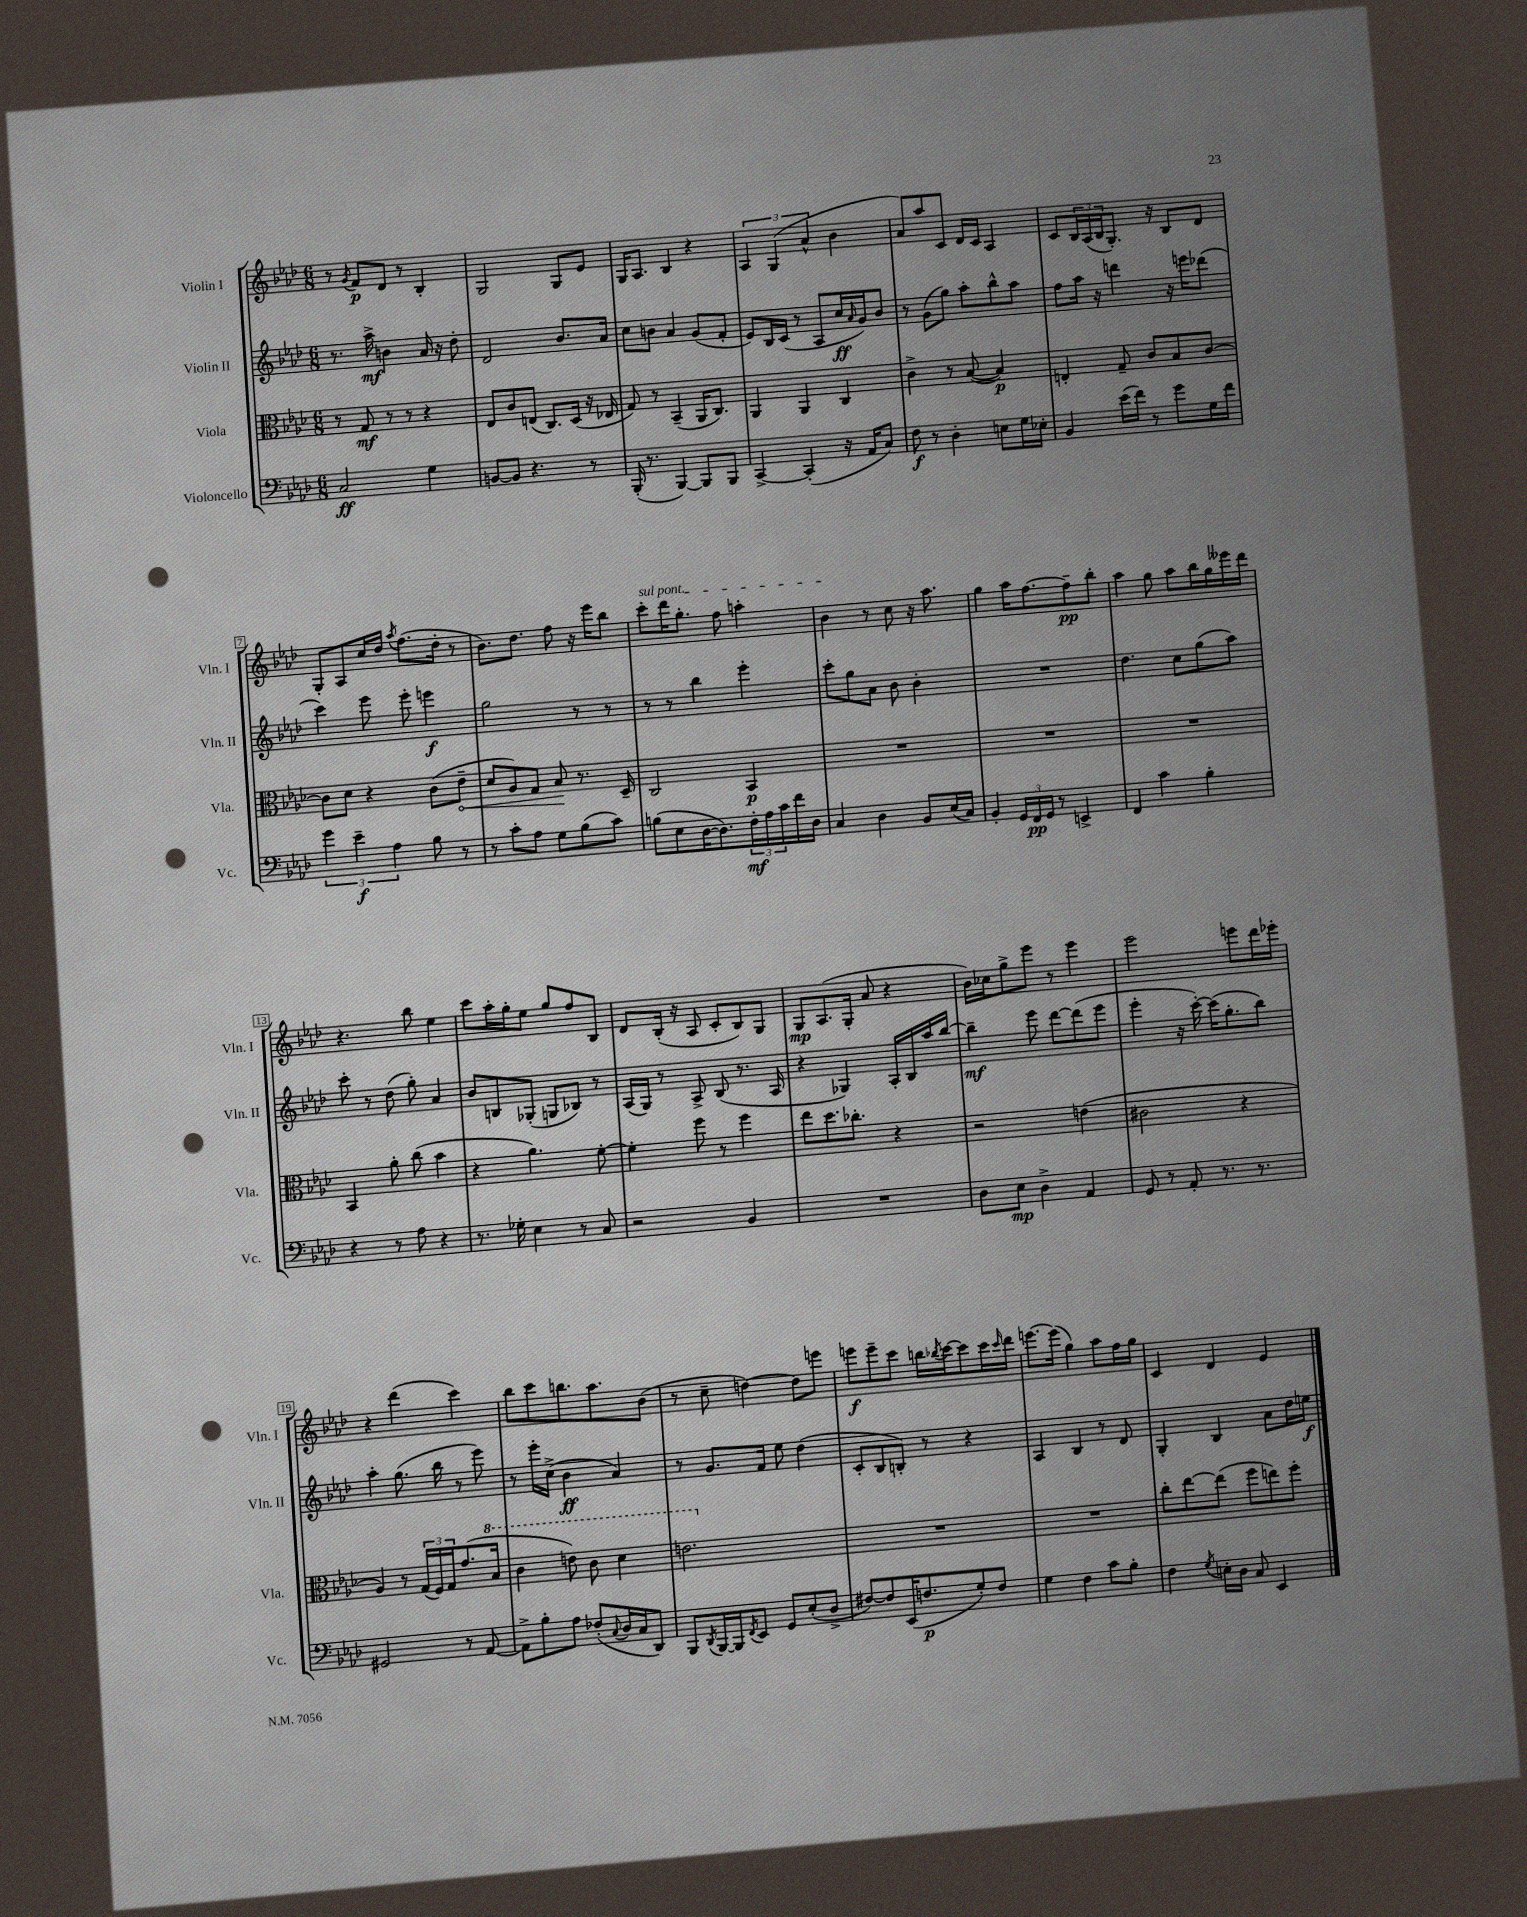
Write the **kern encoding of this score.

**kern	**dynam	**kern	**dynam	**kern	**dynam	**kern	**dynam
*part4	*part4	*part3	*part3	*part2	*part2	*part1	*part1
*staff4	*staff4	*staff3	*staff3	*staff2	*staff2	*staff1	*staff1
*I"Violoncello	*	*I"Viola	*	*I"Violin II	*	*I"Violin I	*
*I'Vc.	*	*I'Vla.	*	*I'Vln. II	*	*I'Vln. I	*
*clefF4	*	*clefC3	*	*clefG2	*	*clefG2	*
*k[b-e-a-d-]	*	*k[b-e-a-d-]	*	*k[b-e-a-d-]	*	*k[b-e-a-d-]	*
*M6/8	*	*M6/8	*	*M6/8	*	*M6/8	*
=1	=1	=1	=1	=1	=1	=1	=1
2C/	ff	8r	.	8.r	.	8r	.
.	.	.	.	.	.	8qg/	.
.	.	8G/	mf	.	.	8f/L	p
.	.	.	.	16aa-^\	mf	.	.
.	.	8r	.	4bn\	.	8d-/J	.
.	.	8r	.	.	.	8r	.
4G\	.	4r	.	16a-/	.	4B-'/	.
.	.	.	.	16r	.	.	.
.	.	.	.	8dd-'\	.	.	.
=2	=2	=2	=2	=2	=2	=2	=2
[8BBn/L	.	8E-/L	.	2d-/	.	2G/	.
8BB/J]	.	8c/	.	.	.	.	.
4.r	.	(8En/J	.	.	.	.	.
.	.	8.C/L)	.	.	.	.	.
.	.	.	.	8.b-/L	.	8G/L	.
.	.	(16D-/Jk	.	.	.	.	.
8r	.	16r	.	.	.	8e-/J	.
.	.	16E-X/	.	16a-/Jk	.	.	.
=3	=3	=3	=3	=3	=3	=3	=3
(16BBB-'/	.	8G/)	.	8cc\L	.	16G/KL	.
8.r	.	.	.	.	.	8.A-/J	.
.	.	8r	.	8bn\J	.	.	.
[4BBB-/)	.	(4BB-~/	.	4a-/	.	4B-/	.
8BBB-/L]	.	16AA-/KL	.	(8g/L	.	4r	.
.	.	8.C/J)	.	.	.	.	.
8BBB-/J	.	.	.	8f'/J	.	.	.
=4	=4	=4	=4	=4	=4	=4	=4
[4CC^/	.	4AA-/	.	8e-/L)	.	6A-/	.
.	.	.	.	16B-/L	.	.	.
.	.	.	.	.	.	(6G/	.
.	.	.	.	(16c/JJ	.	.	.
(4CC'/]	.	4AA-/	.	8r	.	.	.
.	.	.	.	.	.	6a-^^/	.
.	.	.	.	8A-/L	.	.	.
16r	.	4C/	.	16cc/L	ff	4b-\	.
.	.	.	.	16qqa-/	.	.	.
16AA-/KL	.	.	.	16g/J)	.	.	.
8C/J)	.	.	.	8b-/J	.	.	.
=5	=5	=5	=5	=5	=5	=5	=5
8F\	f	4c^\	.	8r	.	8a-/L)	.
8r	.	.	.	(8g\L	.	8aa-/	.
4D-'\	.	8r	.	8gg\J)	.	8c/J	.
.	.	([8B-/	.	8aa-'\L	.	16d-/LL	.
.	.	.	.	.	.	16c/JJ	.
8En\L	.	4B-/])	p	8bb-^^\	.	4A-/	.
16G\L	.	.	.	8aa-\J	.	.	.
16E-X'\JJ	.	.	.	.	.	.	.
=6	=6	=6	=6	=6	=6	=6	=6
4BB-/	.	4En'/	.	8ff\L	.	8c/L	.
.	.	.	.	16aa-\Jk	.	24B-/L	.
.	.	.	.	.	.	(24A-/	.
.	.	.	.	16r	.	.	.
.	.	.	.	.	.	24B-/J	.
(16e-\LL	.	8G~/	.	4dddn\	.	8.G'/J)	.
16f\JJ)	.	.	.	.	.	.	.
8r	.	8c/L	.	.	.	.	.
.	.	.	.	.	.	16r	.
8g\L	.	8B-/	.	16r	.	8B-/L	.
.	.	.	.	16eeen\KL	.	.	.
16G\L	.	[8c/J	.	(8ddd-X\J	.	8d-/J	.
16f\JJ	.	.	.	.	.	.	.
!!LO:LB:g=z
=7	=7	=7	=7	=7	=7	=7	=7
6g\	.	8c\L]	.	4ccc\)	.	8G'/L	.
.	.	8d-\J	.	.	.	8A-/	.
6e-~\	f	.	.	.	.	.	.
.	.	4r	.	8eee-\	.	16cc/L	.
.	.	.	.	.	.	16dd-/JJ	.
6A-\	.	.	.	.	.	.	.
.	.	.	.	.	.	8qaa-/	.
.	.	.	.	8eee-'\	.	(8.ff\L	.
8B-\	.	(8c\L	.	4eeen\	f	.	.
.	.	.	.	.	.	16dd-'\Jk	.
!	!	!	!LO:HP:b	!	!	!	!
8r	.	8e-~\J	<	.	.	8r	.
=8	=8	=8	=8	=8	=8	=8	=8
8r	.	8d-/L	.	2gg\	.	8.b-\L)	.
8c'\L	.	8A-/)	.	.	.	.	.
.	.	.	.	.	.	8.dd-\J	.
8A-\J	.	8G/J	.	.	.	.	.
8G\L	.	8B-/	.	.	.	8ff\	.
(8B-\	.	8.r	[	8r	.	16r	.
.	.	.	.	.	.	16eee-\KL	.
8c\J)	.	.	.	8r	.	8bb-\J	.
.	.	16D-~/	.	.	.	.	.
=9	=9	=9	=9	=9	=9	=9	=9
!	!	!	!	!	!	!LO:TX:a:i:t=sul pont.	!
(8Bn\L	.	2C/	.	8r	.	8ccc'\L	.
8E-\	.	.	.	8r	.	16ddd-\K	.
.	.	.	.	.	.	8.gg'\J	.
[16D-\K	.	.	.	4bb-\	.	.	.
8.D-\])	.	.	.	.	.	.	.
.	.	.	.	.	.	8ff\	.
24F'\L	mf	4BB-/	p	4eee-'\	.	4aan'\	.
24A-\	.	.	.	.	.	.	.
24c\	.	.	.	.	.	.	.
16f\	.	.	.	.	.	.	.
16D-\JJ	.	.	.	.	.	.	.
=10	=10	=10	=10	=10	=10	=10	=10
4C/	.	2.r	.	8ccc'\L	.	4b-\	.
.	.	.	.	8gg\	.	.	.
4D-\	.	.	.	8a-\J	.	8r	.
.	.	.	.	8b-\	.	8cc\	.
8BB-/L	.	.	.	4b-'\	.	16r	.
.	.	.	.	.	.	8.aa-\	.
(16E-/L	.	.	.	.	.	.	.
16C/JJ)	.	.	.	.	.	.	.
=11	=11	=11	=11	=11	=11	=11	=11
4BB-'/	.	2.r	.	2.r	.	4gg\	.
24GG/LL	.	.	.	.	.	16aa-\KL	.
24FF/	pp	.	.	.	.	.	.
.	.	.	.	.	.	[8.ff\	.
24GG/JJ	.	.	.	.	.	.	.
8r	.	.	.	.	.	.	.
4EEn^/	.	.	.	.	.	8ff~\]	pp
.	.	.	.	.	.	8bb-'\J	.
=12	=12	=12	=12	=12	=12	=12	=12
4FF/	.	2.r	.	4.dd-\	.	4aa-\	.
4c\	.	.	.	.	.	8gg\	.
.	.	.	.	8cc\L	.	8aa-\L	.
4B-'\	.	.	.	(8gg\	.	16bb-\L	.
.	.	.	.	.	.	16gg\	.
.	.	.	.	8aa-\J)	.	16eee--X\	.
.	.	.	.	.	.	16ddd-\JJ	.
!!LO:LB:g=z
=13	=13	=13	=13	=13	=13	=13	=13
4r	.	4BB-/	.	8ccc'\	.	4.r	.
.	.	.	.	8r	.	.	.
8r	.	8a-'\	.	(8dd-\	.	.	.
8A-\	.	(8cc\	.	8gg'\)	.	8bb-\	.
4r	.	4b-\	.	4a-/	.	4ee-\	.
=14	=14	=14	=14	=14	=14	=14	=14
8.r	.	4r	.	8b-/L	.	8ccc\L	.
.	.	.	.	8Bn/	.	16aa-'\L	.
16G-X'\	.	.	.	.	.	16gg'\J	.
4E-\	.	4.a-\)	.	(8G-X'/J	.	8ee-\J	.
.	.	.	.	8Gn/L	.	8gg/L	.
8r	.	.	.	8B-X/J)	.	8ff/	.
8C/	.	[8f'\	.	8r	.	8B-/J	.
=15	=15	=15	=15	=15	=15	=15	=15
2r	.	4f'\]	.	(16A-/LL	.	8d-/L	.
.	.	.	.	16G/JJ)	.	.	.
.	.	.	.	8r	.	(16B-'/Jk	.
.	.	.	.	.	.	16r	.
.	.	8ff\	.	8A-^/	.	8A-/	.
.	.	8r	.	(8B-/	.	8c'/L	.
4BB-/	.	4ff\	.	8.r	.	8B-/)	.
.	.	.	.	.	.	8G/J	.
.	.	.	.	16A-/	.	.	.
=16	=16	=16	=16	=16	=16	=16	=16
2.r	.	8ee-\L	.	4r	.	8G/L	mp
.	.	8.dd-\	.	.	.	(8.A-/	.
.	.	.	.	4G-X/)	.	.	.
.	.	8.cc-X'\J	.	.	.	16G'/Jk	.
.	.	.	.	.	.	8a-/	.
.	.	4r	.	16A-'/LL	.	4r	.
.	.	.	.	16B-/	.	.	.
.	.	.	.	16aa-/	.	.	.
.	.	.	.	[16bb-/JJ	.	.	.
=17	=17	=17	=17	=17	=17	=17	=17
8D-\L	.	2r	.	4bb-~\]	mf	16b-\LL)	.
.	.	.	.	.	.	16cc-X\J	.
8E-\J	mp	.	.	.	.	8gg^\	.
4D-^\	.	.	.	8eee-\	.	8eee-\J	.
.	.	.	.	[8ddd-\L	.	8r	.
4AA-/	.	(4en\	.	(8ddd-\]	.	4eee-\	.
.	.	.	.	8eee-\J	.	.	.
=18	=18	=18	=18	=18	=18	=18	=18
8GG/	.	2c#X\	.	4eee-'\	.	2eee-\	.
8r	.	.	.	.	.	.	.
8AA-'/	.	.	.	16r	.	.	.
.	.	.	.	[16ccc'\)	.	.	.
8.r	.	.	.	(16ccc\KL]	.	.	.
.	.	.	.	8.gg'\	.	.	.
.	.	4r	.	.	.	8eeen\L	.
8.r	.	.	.	.	.	.	.
.	.	.	.	8bb-\J)	.	16ddd-\L	.
.	.	.	.	.	.	16eee-X'\JJ	.
!!LO:LB:g=z
=19	=19	=19	=19	=19	=19	=19	=19
2GG#X/	.	4A-/)	.	4aa-'\	.	4r	.
.	.	8r	.	(8.gg\	.	(4ddd-\	.
.	.	(24G/LL	.	.	.	.	.
.	.	24F/)	.	.	.	.	.
.	.	.	.	16bb-\	.	.	.
.	.	24G/J	.	.	.	.	.
8r	.	(8.g/	.	8r	.	4ccc\)	.
[8AA-/	.	.	.	8eee-\)	.	.	.
*	*	*8va	*	*	*	*	*
.	.	16b-/Jk	.	.	.	.	.
=20	=20	=20	=20	=20	=20	=20	=20
8AA-^\L]	.	4cc\	.	8r	.	8bb-\L	.
8B-'\	.	.	.	16eee-'\LL	.	8ccc\	.
.	.	.	.	(16cc^\JJ	.	.	.
8A-\J	.	8een\)	.	4b-\	ff	8.bbn\	.
(8F-X'/L	.	8cc\	.	.	.	.	.
.	.	.	.	.	.	8.aa-\	.
8qqC/	.	.	.	.	.	.	.
16D-/L	.	4dd-\	.	4a-/)	.	.	.
16C/J	.	.	.	.	.	.	.
8DD-/J)	.	.	.	.	.	(8b-\J	.
=21	=21	=21	=21	=21	=21	=21	=21
8BBB-/L	.	2.een\	.	8r	.	8r	.
8qDD-/	.	.	.	.	.	.	.
[16BBB-/L	.	.	.	8.g/L	.	8cc~\	.
16BBB-/J]	.	.	.	.	.	.	.
8qFF/	.	.	.	.	.	.	.
8EE-/J	.	.	.	.	.	[4ddn\)	.
.	.	.	.	16f/Jk	.	.	.
8GG/L	.	.	.	8ee-\	.	.	.
(8E-'/	.	.	.	(4dd-\	.	8dd\L]	.
8D-^/J	.	.	.	.	.	8eeen\J	.
=22	=22	=22	=22	=22	=22	=22	=22
*	*	*X8va	*	*	*	*	*
[8F#X/L)	.	2.r	.	8c'/L	.	8eeen\L	f
8F#/]	.	.	.	8B-/	.	8eee~\	.
(16EE-/K	.	.	.	8Bn'/J)	.	8ccc\J	.
8.Fn/	p	.	.	.	.	.	.
.	.	.	.	8r	.	16bbn\LL	.
.	.	.	.	.	.	8qbb-X/	.
.	.	.	.	.	.	[16ccc\J	.
8G'/)	.	.	.	4r	.	8ccc\]	.
8F/J	.	.	.	.	.	16ccc\L	.
.	.	.	.	.	.	16qqccc/	.
.	.	.	.	.	.	16ddd-\JJ	.
=23	=23	=23	=23	=23	=23	=23	=23
4G\	.	2.r	.	4A-/	.	[8.eeen\L	.
.	.	.	.	.	.	(16eee\Jk]	.
4F\	.	.	.	4B-/	.	4gg\)	.
8c\L	.	.	.	8r	.	8aa-\L	.
8B-'\J	.	.	.	8d-/	.	16ff\L	.
.	.	.	.	.	.	16gg\JJ	.
=24	=24	=24	=24	=24	=24	=24	=24
4F\	.	8cc'\L	.	4G'/	.	4c/	.
.	.	[8ee-\	.	.	.	.	.
8qG/	.	.	.	.	.	.	.
16En'\LL	.	(8ee-\J]	.	4B-/	.	4d-/	.
16D-\JJ	.	.	.	.	.	.	.
8C/	.	8ff\L	.	.	.	.	.
4EE-/	.	8een\)	.	8a-\L	.	4e-/	.
.	.	8ff'\J	.	16dd-\L	.	.	.
.	.	.	.	16een\JJ	f	.	.
==	==	==	==	==	==	==	==
*-	*-	*-	*-	*-	*-	*-	*-
